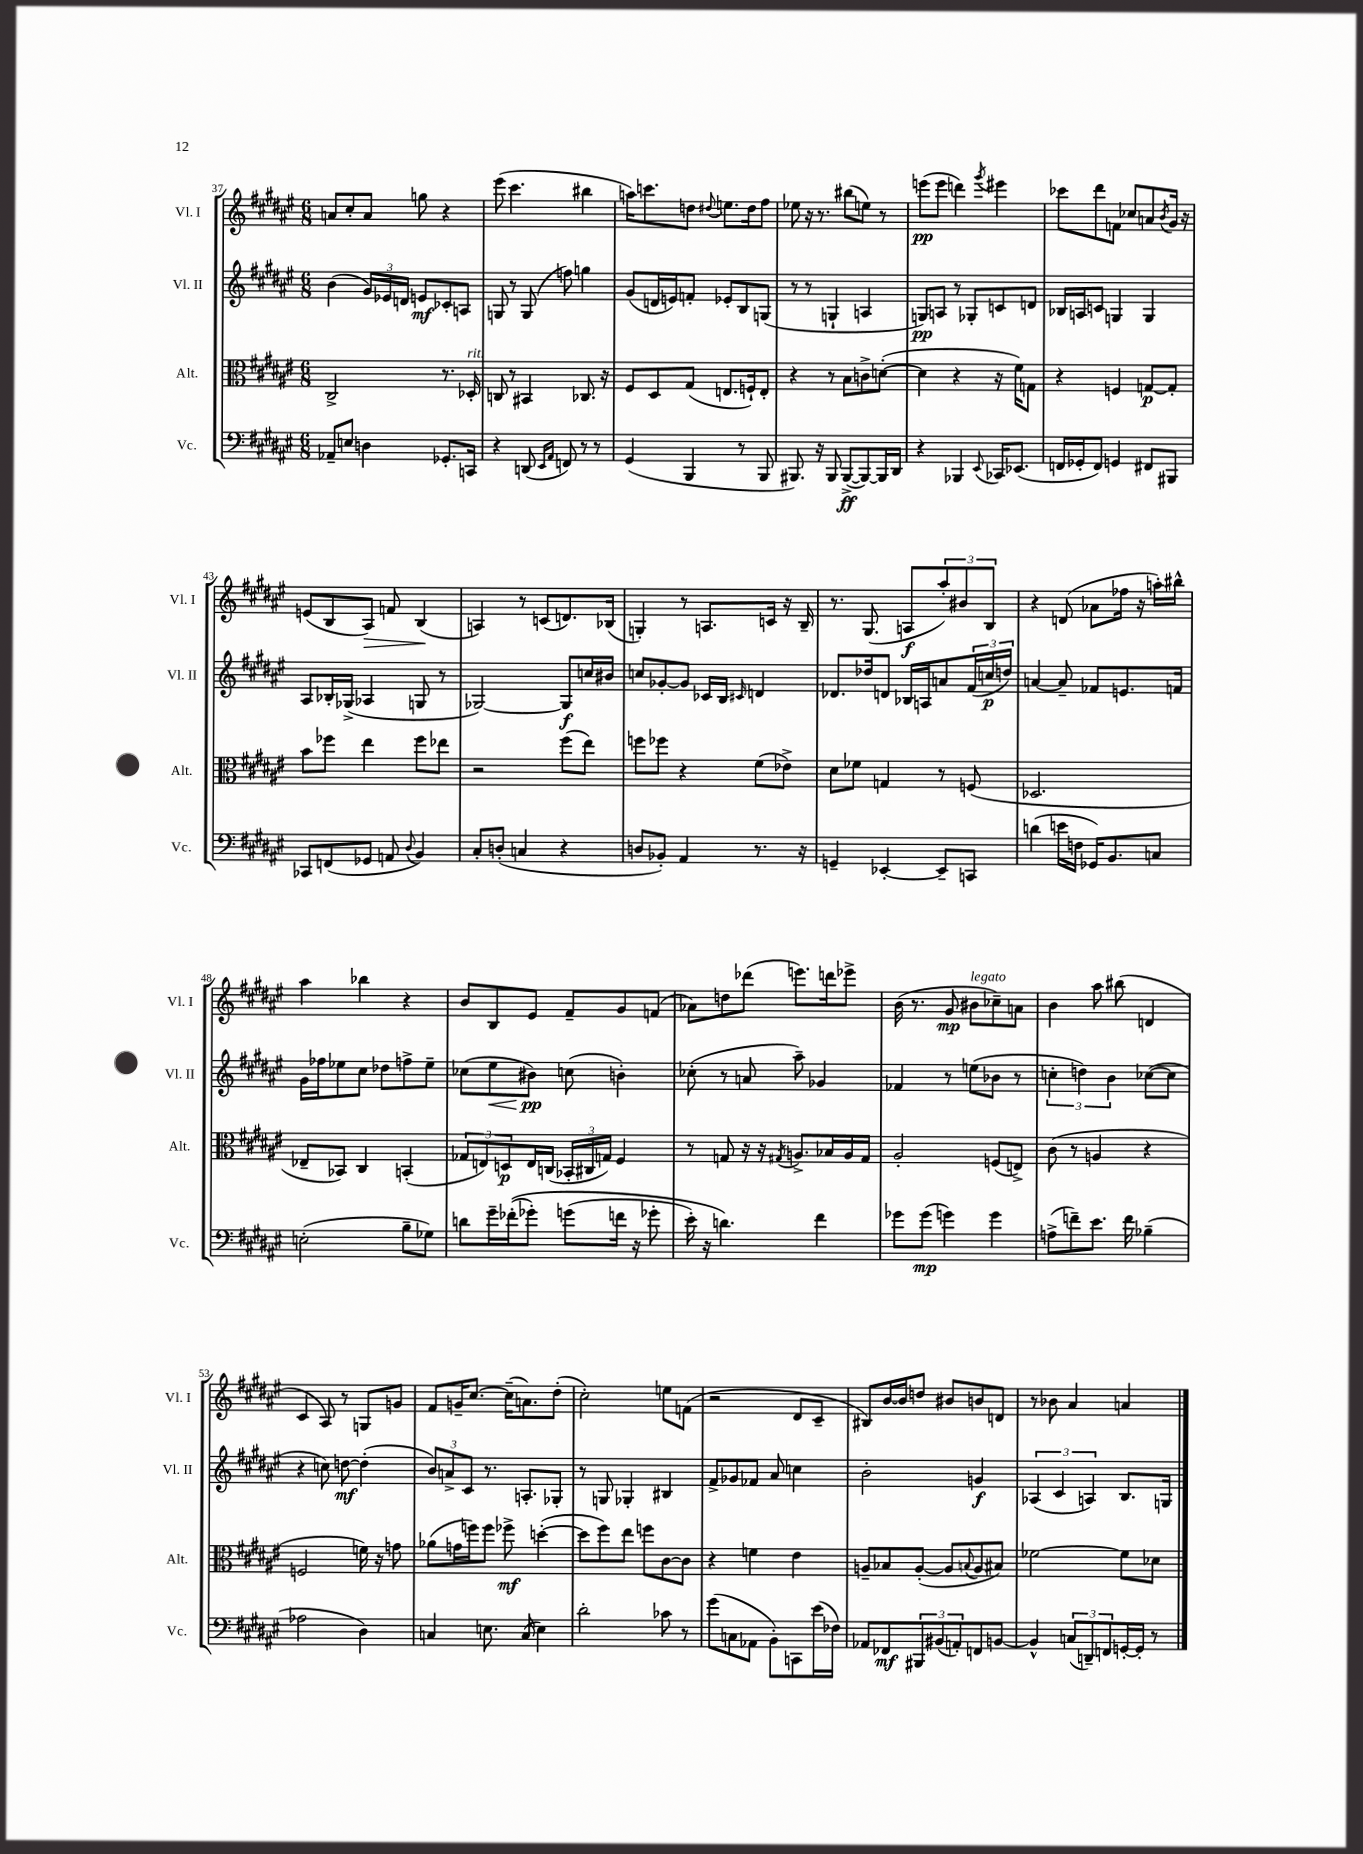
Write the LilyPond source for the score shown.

<<
\new StaffGroup <<
\new Staff = "s0" \with { instrumentName = "Vl. I" shortInstrumentName = "Vl. I" } {
    \clef treble \key fis \major \numericTimeSignature \time 6/8
    a'8 cis''8-. a'8 g''8 r4 |
    eis'''8( cis'''4. bis''4 |
    a''16) c'''8. d''8 \appoggiatura { dis''8 } e''8. dis''16 fis''8 |
    ees''8 r16 r8. bis''8( e''8) r8 |
    e'''8\pp( e'''8 d'''4) \acciaccatura { gis'''8 } eis'''4 |
    ces'''8 dis'''8 f'8 ces''8 a'8 \acciaccatura { b'8 } gis'16 r16 |
    e'8( b8 ais8\>) f'8 b4\!( |
    a4) r8 c'8( d'8.) bes16( |
    g4-.) r8 a8. c'16 r16 b16-- |
    r8. gis8.( a8\f \tuplet 3/2 { ais''8-.) bis'8 b8 } |
    r4 d'8( aes'8 fes''16 r16 a''16-.) bis''16-^ |
    ais''4 bes''4 r4 |
    b'8 b8 eis'8 fis'8-- gis'8 f'8( |
    aes'8) d''8 des'''8( e'''8.) d'''16 ees'''8-> |
    b'16( r8. gis'8\mp bis'8^\markup { \italic "legato" } ces''8--) a'8 |
    b'4 ais''8 bis''8( d'4 |
    cis'4 ais8) r8 g8 g'8 |
    fis'8 g'16-- cis''8.~ cis''16--( a'8.) dis''8-.( |
    cis''2-.) e''8 f'8( |
    r2 dis'8 cis'8-- |
    bis8) b'16~ b'16 d''8 bis'8 b'8 d'8 |
    r8 bes'8 ais'4 a'4 \bar "|." |
}
\new Staff = "s1" \with { instrumentName = "Vl. II" shortInstrumentName = "Vl. II" } {
    \clef treble \key fis \major \numericTimeSignature \time 6/8
    b'4( \tuplet 3/2 { gis'16) ees'16 d'16 } e'8\mf ces'8-. a8 |
    g8 r8 g8( f''8) g''4 |
    gis'8( d'16 e'16) f'8-. ees'8-. b8 g8( |
    r8 r8 g4-! a4 |
    g8\pp) a8 r8 ges8-. c'8 d'8 |
    bes16 a16 c'8 g4 g4 |
    ais8 bes16-. ges16->( aes4 g8 r8 |
    ges2~) ges8\f c''16 bis'16 |
    c''8 ges'8~-. ges'8 ces'16 b16 \grace { cis'16 } d'4 |
    des'8. des''16 d'8 bes16 a16 a'8 \tuplet 3/2 { fis'16( c''16\p d''16) } |
    a'4~ a'8-- fes'8 e'8. f'16 |
    gis'16 fes''16 ees''8 cis''8 des''8 f''8-> ees''8-- |
    ces''8( eis''8\< bis'8\pp\!) c''8( b'4-.) |
    ces''8-.( r8 a'8 ais''8--) ges'4 |
    fes'4 r8 e''8( bes'8 r8 |
    \tuplet 3/2 { c''4-. d''4) b'4 } ces''8~( ces''8 |
    r4 c''8) d''8~\mf d''4-.( |
    \tuplet 3/2 { b'8) a'8-> cis'8 } r8. a8.-. ges8-. |
    r8 g8 ges4-. bis4 |
    fis'8-> ges'8 fes'8 ais'8 c''4 |
    b'2-. g'4\f |
    \tuplet 3/2 { aes4( cis'4 a4) } b8. g16 \bar "|." |
}
\new Staff = "s2" \with { instrumentName = "Alt." shortInstrumentName = "Alt." } {
    \clef alto \key fis \major \numericTimeSignature \time 6/8
    cis2-> r8. des16-.^\markup { \italic "rit." } |
    c8 r8 bis,4 ces8. r16 |
    fis8 dis8 gis8( e8. f16-!) e8-. |
    r4 r8 b8 c'8-> d'8~-.( |
    d'4 r4 r16 fis'16) g8 |
    r4 f4 g8~\p g8-. |
    b'8 fes''8 eis''4 fes''8 ees''8 |
    r2 fis''8( eis''8) |
    f''8 fes''8 r4 fis'8( ees'8->) |
    dis'8 fes'8 g4 r8 f8( |
    des2. |
    ees8-- bes,8) cis4 b,4-.( |
    \tuplet 3/2 { ges8 e8) d8\p } e16 c16( \tuplet 3/2 { bes,16-. cis16 g16) } fis4 |
    r8 g8 r16 r16 \acciaccatura { gis8 } a8.-> bes16 a16 gis16 |
    ais2-. f8( e8->) |
    cis'8( r8 a4 r4 |
    f2 f'16) r16 g'8 |
    aes'8( g'16 f''16) f''8 fes''8->\mf d''4~-.( |
    d''8 fis''8) eis''8 f''8 cis'8~ cis'8 |
    r4 f'4 eis'4 |
    a8-- bes8 a8~-.( a8 \appoggiatura { b8 } a8 bis8) |
    fes'2~ fes'8 des'8 \bar "|." |
}
\new Staff = "s3" \with { instrumentName = "Vc." shortInstrumentName = "Vc." } {
    \clef bass \key fis \major \numericTimeSignature \time 6/8
    aes,8-- e8 d4 ges,8.-. c,16 |
    r4 d,8( \grace { eis,16 ais,16 } f,8) r8 r8 |
    gis,4( b,,4 r8 b,,8 |
    bis,,8.) r16 bis,,8 bis,,8~->\ff( bis,,8~) bis,,16 dis,16 |
    r4 bes,,4 \appoggiatura { eis,8 } ces,16 ees,8.( |
    f,16 ges,16-. f,8) g,4 fis,8 bis,,8 |
    ces,8 f,8( ges,8 a,8 \appoggiatura { dis8 } b,4) |
    cis8-. d8-.( c4 r4 |
    d8 bes,8-.) ais,4 r8. r16 |
    g,4-- ees,4~-. ees,8-- c,8 |
    d'4( e'16 f16 ges,16) b,8. c8 |
    e2-.( b8-- ges8) |
    d'8 gis'16-- fes'16-.(\( ges'8-.) g'8( f'16 r16 ges'8-. |
    eis'16-.) r16 d'4.\) fis'4 |
    ges'8 ges'8\mp( g'4) g'4 |
    a8->( f'8--) eis'8. f'16 bes4--( |
    aes2 dis4) |
    c4 e8. c16( e4) |
    dis'2-. ces'8 r8 |
    gis'8( c8 aes,8 b,8-.) c,8 eis'16( fes16) |
    aes,8 fes,8\mf \tuplet 3/2 { bis,,8 bis,8( a,8-.) } f,8 b,8~ |
    b,4-^ \tuplet 3/2 { c8( d,8--) f,8 } g,16~-. g,16-. r8 \bar "|." |
}
>>
>>
\layout { \context { \Score currentBarNumber = #37 } }
